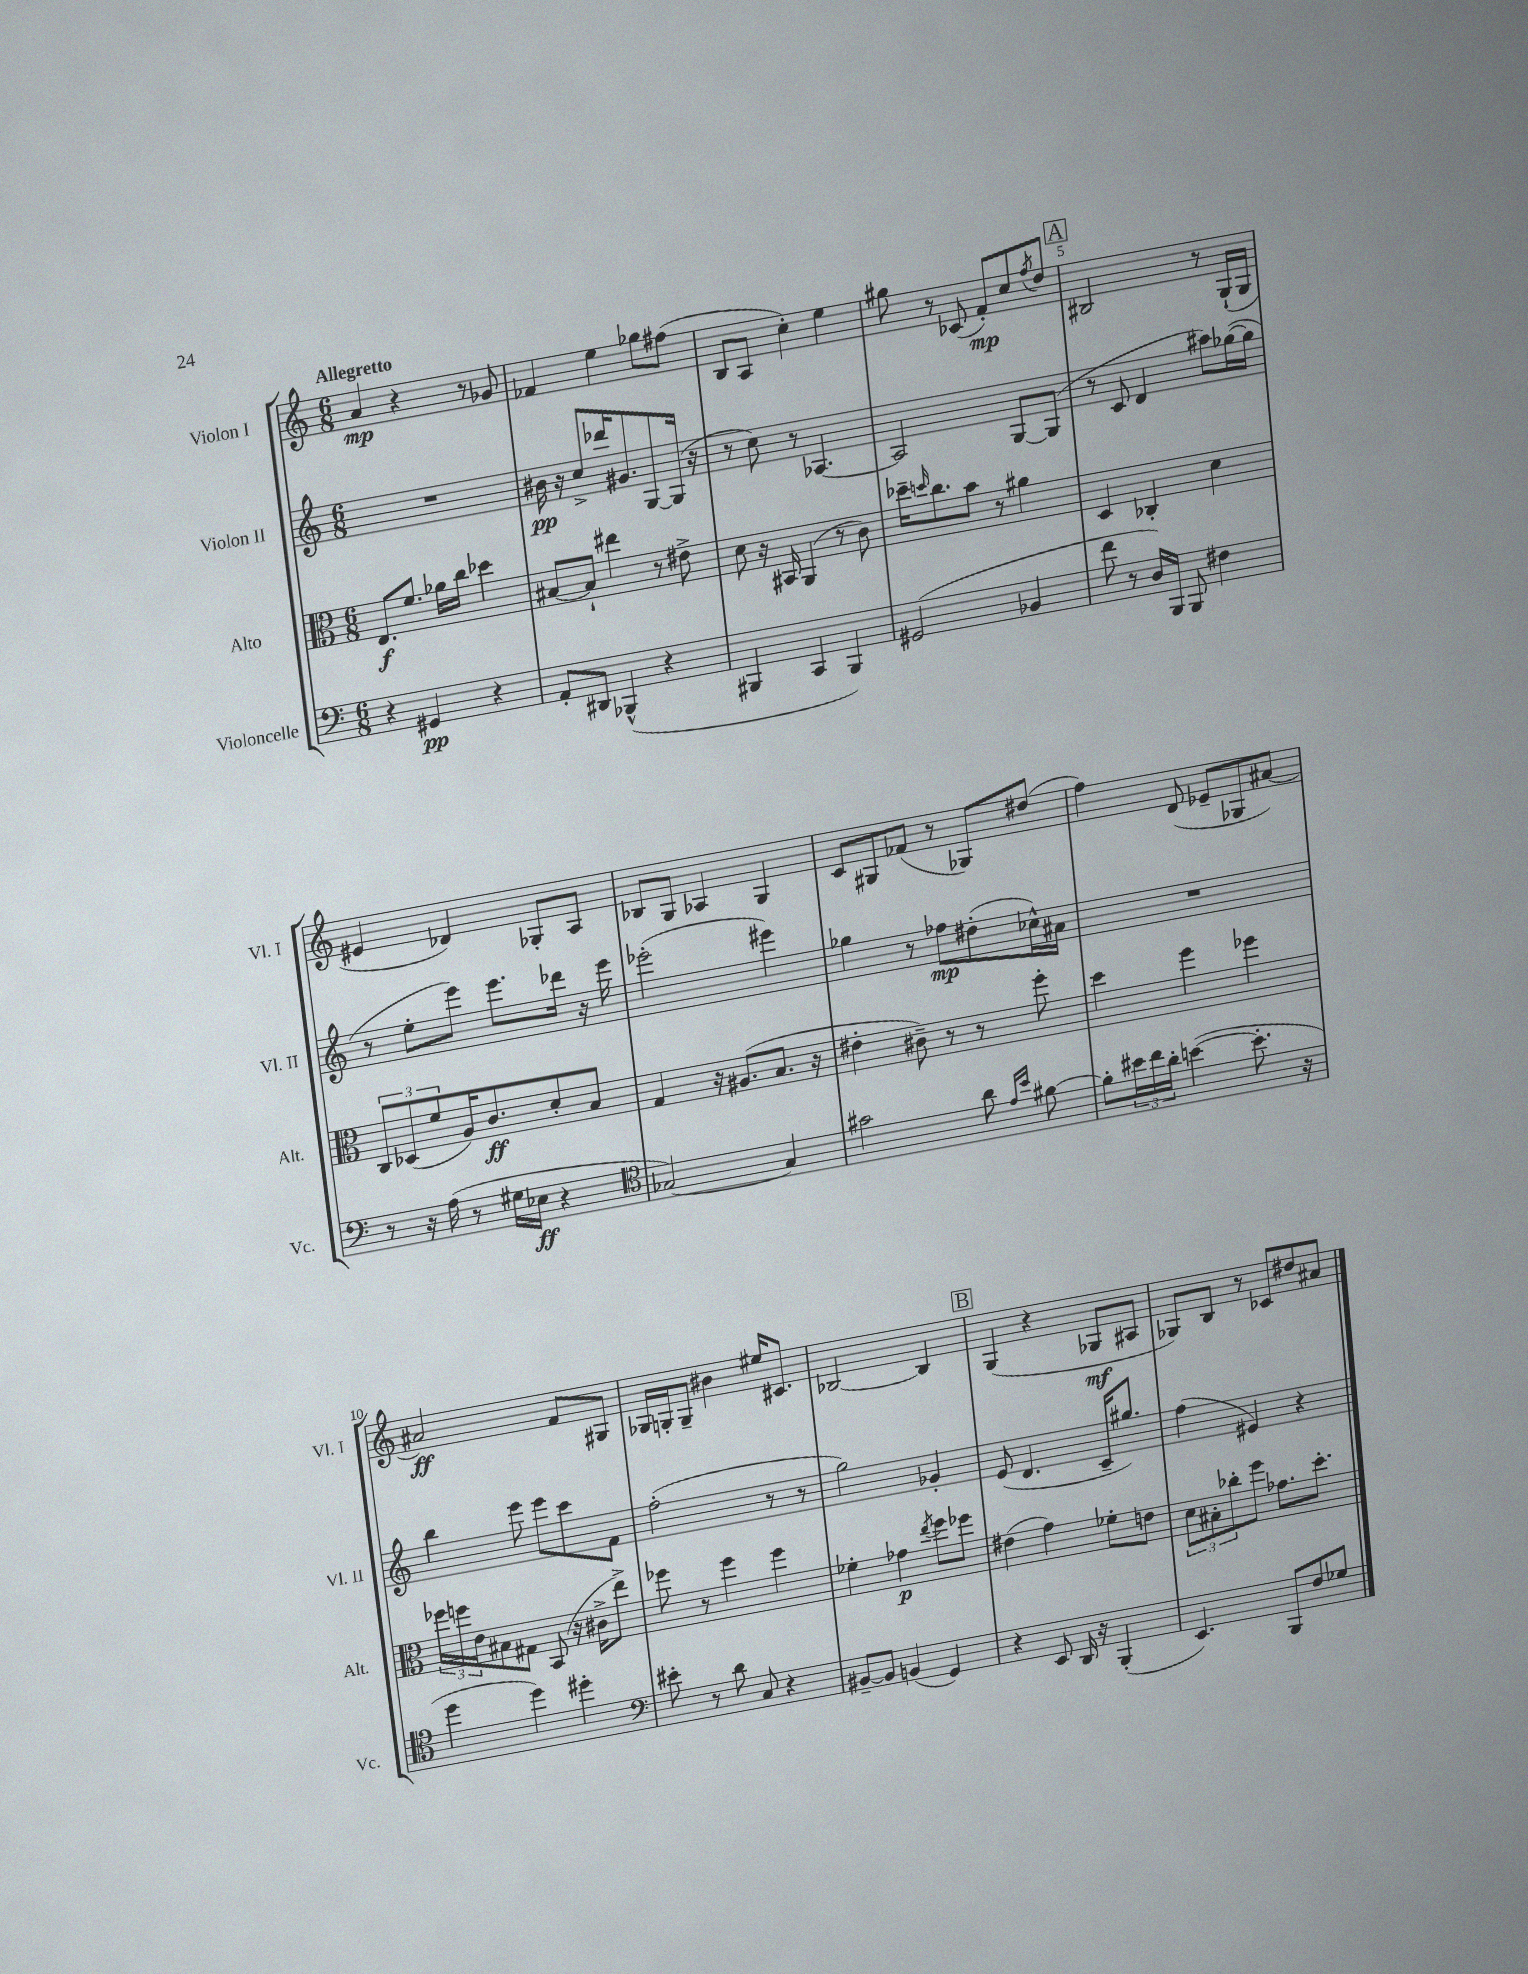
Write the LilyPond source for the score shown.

<<
\new StaffGroup <<
\new Staff = "s0" \with { instrumentName = "Violon I" shortInstrumentName = "Vl. I" } {
    \clef treble \key c \major \numericTimeSignature \time 6/8 \tempo "Allegretto"
    a'4\mp r4 r8 ges'8 |
    fes'4 e''4 ges''8 fis''8( |
    b8 a8 c''4-.) e''4 |
    gis''8 r8 ces'8( f'8-.\mp) c''8 \acciaccatura { f''8 } d''8 |
    \mark \markup { \box "A" } bis2 r8 g16-!( g16 |
    eis'4 des'4) ges8-. a8 |
    bes8 g8 aes4 g4 |
    c'8 gis8 fes'8( r8 ges8) dis''8( |
    f''4) d'8( ees'8-- ges8 ais'8~) |
    ais'2\ff f'8 gis8 |
    ges16 g16-. g8-- bis'4 eis''16 cis'8. |
    bes2~ bes4 |
    \mark \markup { \box "B" } g4( r4 ges8\mf ais8 |
    ges8) b8 r8 ces'8 dis''8 ais'8 \bar "|." |
}
\new Staff = "s1" \with { instrumentName = "Violon II" shortInstrumentName = "Vl. II" } {
    \clef treble \key c \major \numericTimeSignature \time 6/8
    R2. |
    bis'16\pp r16 c''8-> des'''16 gis'8. g8~ g16( r16 |
    r8 c''8) r8 aes4.~ |
    aes2 g8~ g8( |
    \mark \markup { \box "A" } r8 c'8 d'4 ais''8) ges''16~( ges''16 |
    r8 e''8-. e'''8) e'''8. des'''16 r16 e'''16 |
    ees'''2-.( eis'''4) |
    ges''4 r8 fes''8\mp dis''8-.( ces''16-^) ais'16 |
    R2. |
    b''4 e'''8 e'''8 c'''8 f'8 |
    f''2-.( r8 r8 |
    g''2) ges'4-. |
    \mark \markup { \box "B" } e'8( d'4. c'16-- gis''8.) |
    f''4( eis'4) r4 \bar "|." |
}
\new Staff = "s2" \with { instrumentName = "Alto" shortInstrumentName = "Alt." } {
    \clef alto \key c \major \numericTimeSignature \time 6/8
    e8.\f f'8. aes'16 c''16 des''4 |
    bis8~ bis8-! eis''4 r8 eis'8-> |
    d'8 r16 bis,16 a,4( r8 c'8) |
    des''16-- \grace { d''16 } c''8. b'8 r8 ais'4 |
    \mark \markup { \box "A" } d4 ces4-. d'4 |
    \tuplet 3/2 { c8 des8( f'8 } a16) c'8.\ff d'8-. b8 |
    g4 r16 ais8.( b8. r16 |
    eis'4-. cis'8--) r8 r8 f''8-. |
    d''4 f''4 fes''4 |
    \tuplet 3/2 { fes''16 f''16 e'16 } bis8 gis8 b,8( r16 cis'16-> e''8->) |
    fes''8 r8 fes''4 fes''4 |
    fes'4-. ges'4\p \acciaccatura { e''8 } f''8 fes''8 |
    \mark \markup { \box "B" } eis'4( g'4) fes'8-. e'8 |
    \tuplet 3/2 { d'8 bis8-. ces''8-. } f''8 ges'8. d''8.-. \bar "|." |
}
\new Staff = "s3" \with { instrumentName = "Violoncelle" shortInstrumentName = "Vc." } {
    \clef bass \key c \major \numericTimeSignature \time 6/8
    r4 gis,4\pp r4 |
    a,8-. dis,8 bes,,4-^( r4 |
    bis,,4 c,4 bis,,4) |
    gis,2( bes,4 |
    \mark \markup { \box "A" } f'8 r8 d16) b,,16 b,,8 fis4 |
    r8 r16 a16( r8 gis16 ees16\ff r4 |
    \clef tenor ges2~) ges4 |
    gis'2 a'8 \grace { e'16 b'16 } fis'8~ |
    fis'8-. \tuplet 3/2 { bis'16 c''16 a'16-. } b'4~( b'8.-. r16 |
    d''4 d''4) dis''4-. |
    \clef bass eis'8-. r8 d'8 c8 r4 |
    bis,8~-- bis,8 b,4( g,4) |
    \mark \markup { \box "B" } r4 e,8 d,16 r16 b,,4-.( |
    e,4.) b,,8 f8 ges8 \bar "|." |
}
>>
>>
\layout { \context { \Score \override BarNumber.break-visibility = ##(#f #t #t) barNumberVisibility = #(every-nth-bar-number-visible 5) } }
